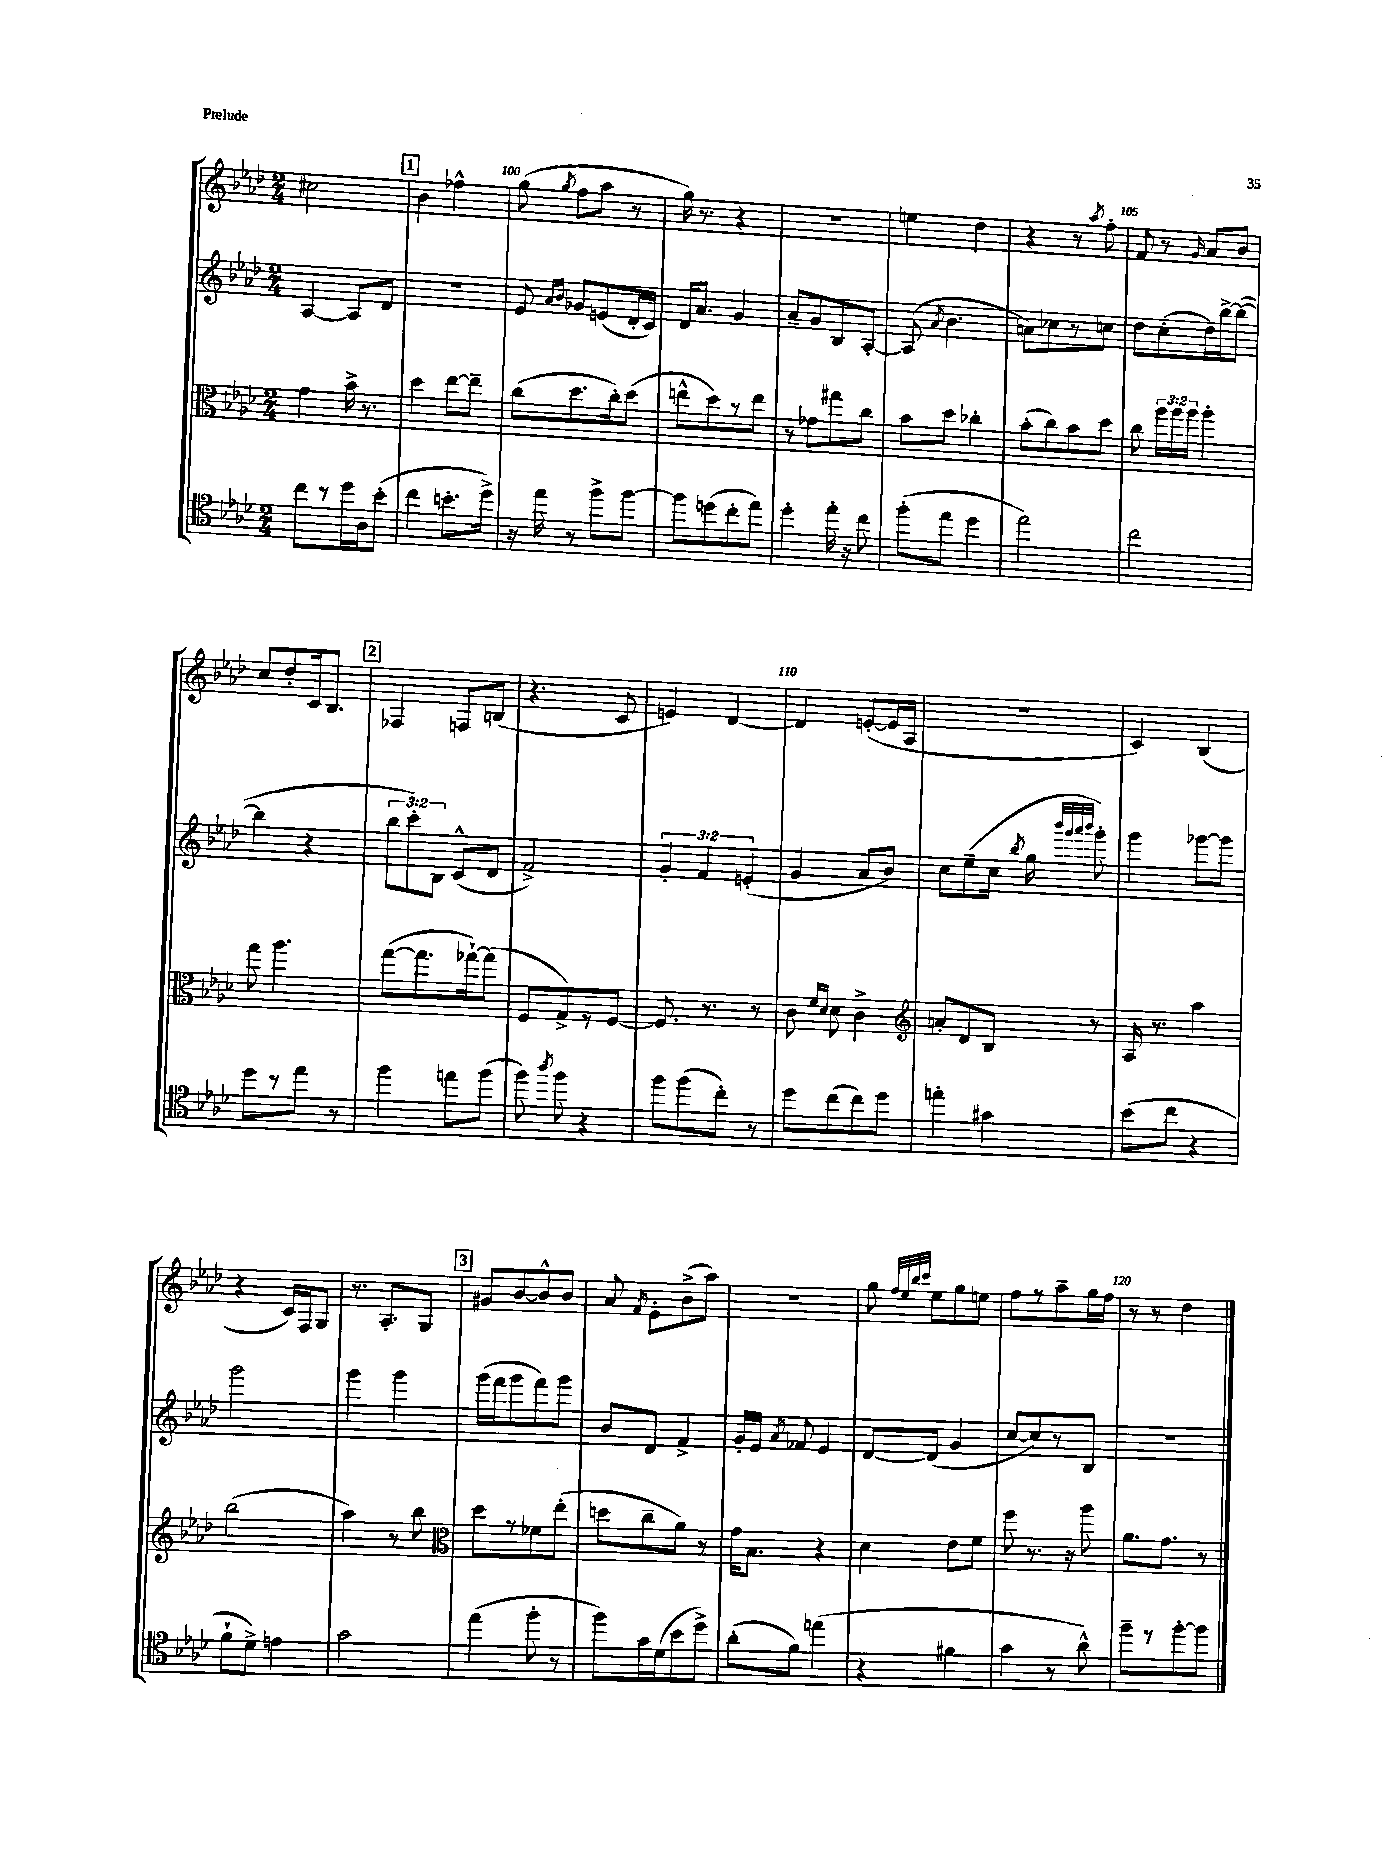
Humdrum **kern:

**kern	**kern	**kern	**kern
*staff4	*staff3	*staff2	*staff1
*clefC4	*clefC3	*clefG2	*clefG2
*k[b-e-a-d-]	*k[b-e-a-d-]	*k[b-e-a-d-]	*k[b-e-a-d-]
*M2/4	*M2/4	*M2/4	*M2/4
8cc\L	4g\	[4A-/	2cc#\
8r	.	.	.
16dd-\L	16b-^\	8A-/]L	.
16A-\J	8.r	.	.
(8b-'\J	.	8d-/J	.
=	=	=	=
4cc\	4dd-\	2r	4b-\
8.b'\L	[8ee-\L	.	4ff-^^\
.	8ee-~\]J	.	.
16dd-^\Jk)	.	.	.
=	=	=	=
16r	(8cc\L	8e-/	(8gg\
16ee-\	.	.	.
.	.	16qqa-/LL	.
.	.	16qqb-/JJ	8qgg/
8r	8.dd-\	8g-/L	8ff\L
8ff^\L	.	(8e/	8aa-\J
.	16cc'\k)	.	.
[8ff\J	(8dd-\J	16d-'/L	8r
.	.	16c/JJ)	.
=	=	=	=
8ff\]L	8ee^^\L	16d-/LK	16gg\)
.	.	8.a-/J	8.r
(8dd\	8dd-\)	.	.
8cc'\	8r	4g/	4r
8ee-\J)	8ee\J	.	.
=	=	=	=
4dd-'\	8r	8a-~/L	2r
.	8g-\L	8g/	.
16ee-'\	8gg#\	8B-/	.
16r	.	.	.
8cc\	8cc\J	[8A-'/J	.
=	=	=	=
(8ff'\L	8b-\L	(8A-/]	4ee\
.	.	8qa-/	.
8ee-\J	8dd-\J	4.b-\	.
4dd-\	4cc-'\	.	4dd-\
=	=	=	=
2ee-\)	(8b-'\L	8a\L)	4r
.	8cc\)	8cc-\	.
.	8b-\	8r	8r
.	.	.	8qaa-/
.	8dd-\J	8cc\J	8ff'\
=	=	=	=
2cc\	8cc\	8dd-\L	8f/
.	24aa-\LL	(8cc'\	8r
.	24aa-\	.	.
.	24aa-\JJ	.	.
.	.	.	16qqg/
.	4aa-'\	16dd-\L)	8a-/L
.	.	[16bb-^\J	.
.	.	(8bb-\_J	8b-/J
=	=	=	=
8dd-\L	8gg\	4bb-\]	8cc/L
8r	4.aa-\	.	8dd-'/
8ee-\J	.	4r	16c/k
.	.	.	8.B-/J
8r	.	.	.
=	=	=	=
4ff\	([8gg\L	12bb-\L	4F-/
.	.	12ccc'\)	.
.	8.gg\]	.	.
.	.	12B-\J	.
8ee\L	.	(8c^^/L	8F/L
.	[16gg-`\k)	.	.
(8ff\J	(8gg-\]J	8d-/J	(8B/J
=	=	=	=
8ff\)	8F/L	2f^/)	4.r
8qaa-/	.	.	.
8ff\	8G^/)	.	.
4r	8r	.	.
.	[8F/J	.	8c/
=	=	=	=
8ff\L	8.F/]	6g'/	4e/)
(8ff\	.	.	.
.	.	6f/	.
.	8.r	.	.
8cc'\J)	.	.	[4d-/
.	.	(6e'/	.
8r	8r	.	.
=	=	=	=
8dd-\L	8c\	4g/	4d-/]
.	16qqf/LL	.	.
.	16qqd-/JJ	.	.
(8cc\	8d-\	.	.
8cc\)	4c^\	8a-/L	([8e'/L
8dd-\J	.	8b-/J)	16e/]L
.	.	.	16A-/JJ
=	=	=	=
*	*clefG2	*	*
4ee'\	8a'/L	8cc\L	2r
.	8d-/	(8ee-~\	.
4g#\	8B-/J	16cc\Jk	.
.	.	8qbb-/	.
.	.	16gg\	.
.	.	32qqbbb-/LLL	.
.	.	32qqggg/	.
.	.	32qqaaa-/	.
.	.	32qqbbb-/JJJ	.
.	8r	8ggg'\)	.
=	=	=	=
(8b-\L	16A-/	4ggg\	4c/)
.	8.r	.	.
8cc\J	.	.	.
4r	4aa-\	[8ggg-\L	(4B-/
.	.	8ggg-\]J	.
=	=	=	=
8f`\L	(2bb-\	2ggg\	4r
8d-^\J)	.	.	.
4e\	.	.	16c/LL)
.	.	.	16F/J
.	.	.	8G/J
=	=	=	=
2g\	4aa-\)	4ggg\	8.r
.	.	.	8.A-'/L
.	8r	4ggg\	.
.	8bb-\	.	8G/J
=	=	=	=
*	*clefC3	*	*
(4ee-\	8dd-\L	(16ggg\LL	8g#/L
.	.	16fff\J	.
.	8r	8ggg\	[8b-/
8ff'\	8f-\	8fff\)	8b-^^/]
8r	(8ee-'\J	8ggg\J	8b-/J
=	=	=	=
8ff\L)	8dd\L	8b-/L	8a-/
.	.	.	8qf/
16g\L	8cc~\	8d-/J	8e-'\L
(16d-\J	.	.	.
8b-\	8a-\J)	4f^/	(8b-^\
8dd-^\J)	8r	.	8aa-\J)
=	=	=	=
(8a-'\L	16g\LK	16g'/LL	2r
.	8.B-\J	16e-/JJ	.
.	.	8qa-/	.
8f\J)	.	8f-/	.
(4ee\	4r	4e-/	.
=	=	=	=
4r	4d-\	[8d-/L	8gg\
.	.	.	32qqff/LLL
.	.	.	32qqee-/
.	.	.	32qqbb-/
.	.	.	32qqccc/JJJ
.	.	(8d-/]J	8ee-\L
4f#\	8e-\L	4g/	8gg\
.	8f\J	.	8ee\J
=	=	=	=
4g\	8ff\	[8cc/L	8ff\L
.	8.r	8cc/])	8r
8r	.	8r	8aa-~\
.	16r	.	.
8a-^^\)	8aa-\	8B-/J	16gg\L
.	.	.	16ff\JJ
=	=	=	=
8ff~\L	8.a-\L	2r	8r
8r	.	.	8r
.	8.g\J	.	.
[8ff'\	.	.	4dd-\
8ff\]J	8r	.	.
==	==	==	==
*-	*-	*-	*-
